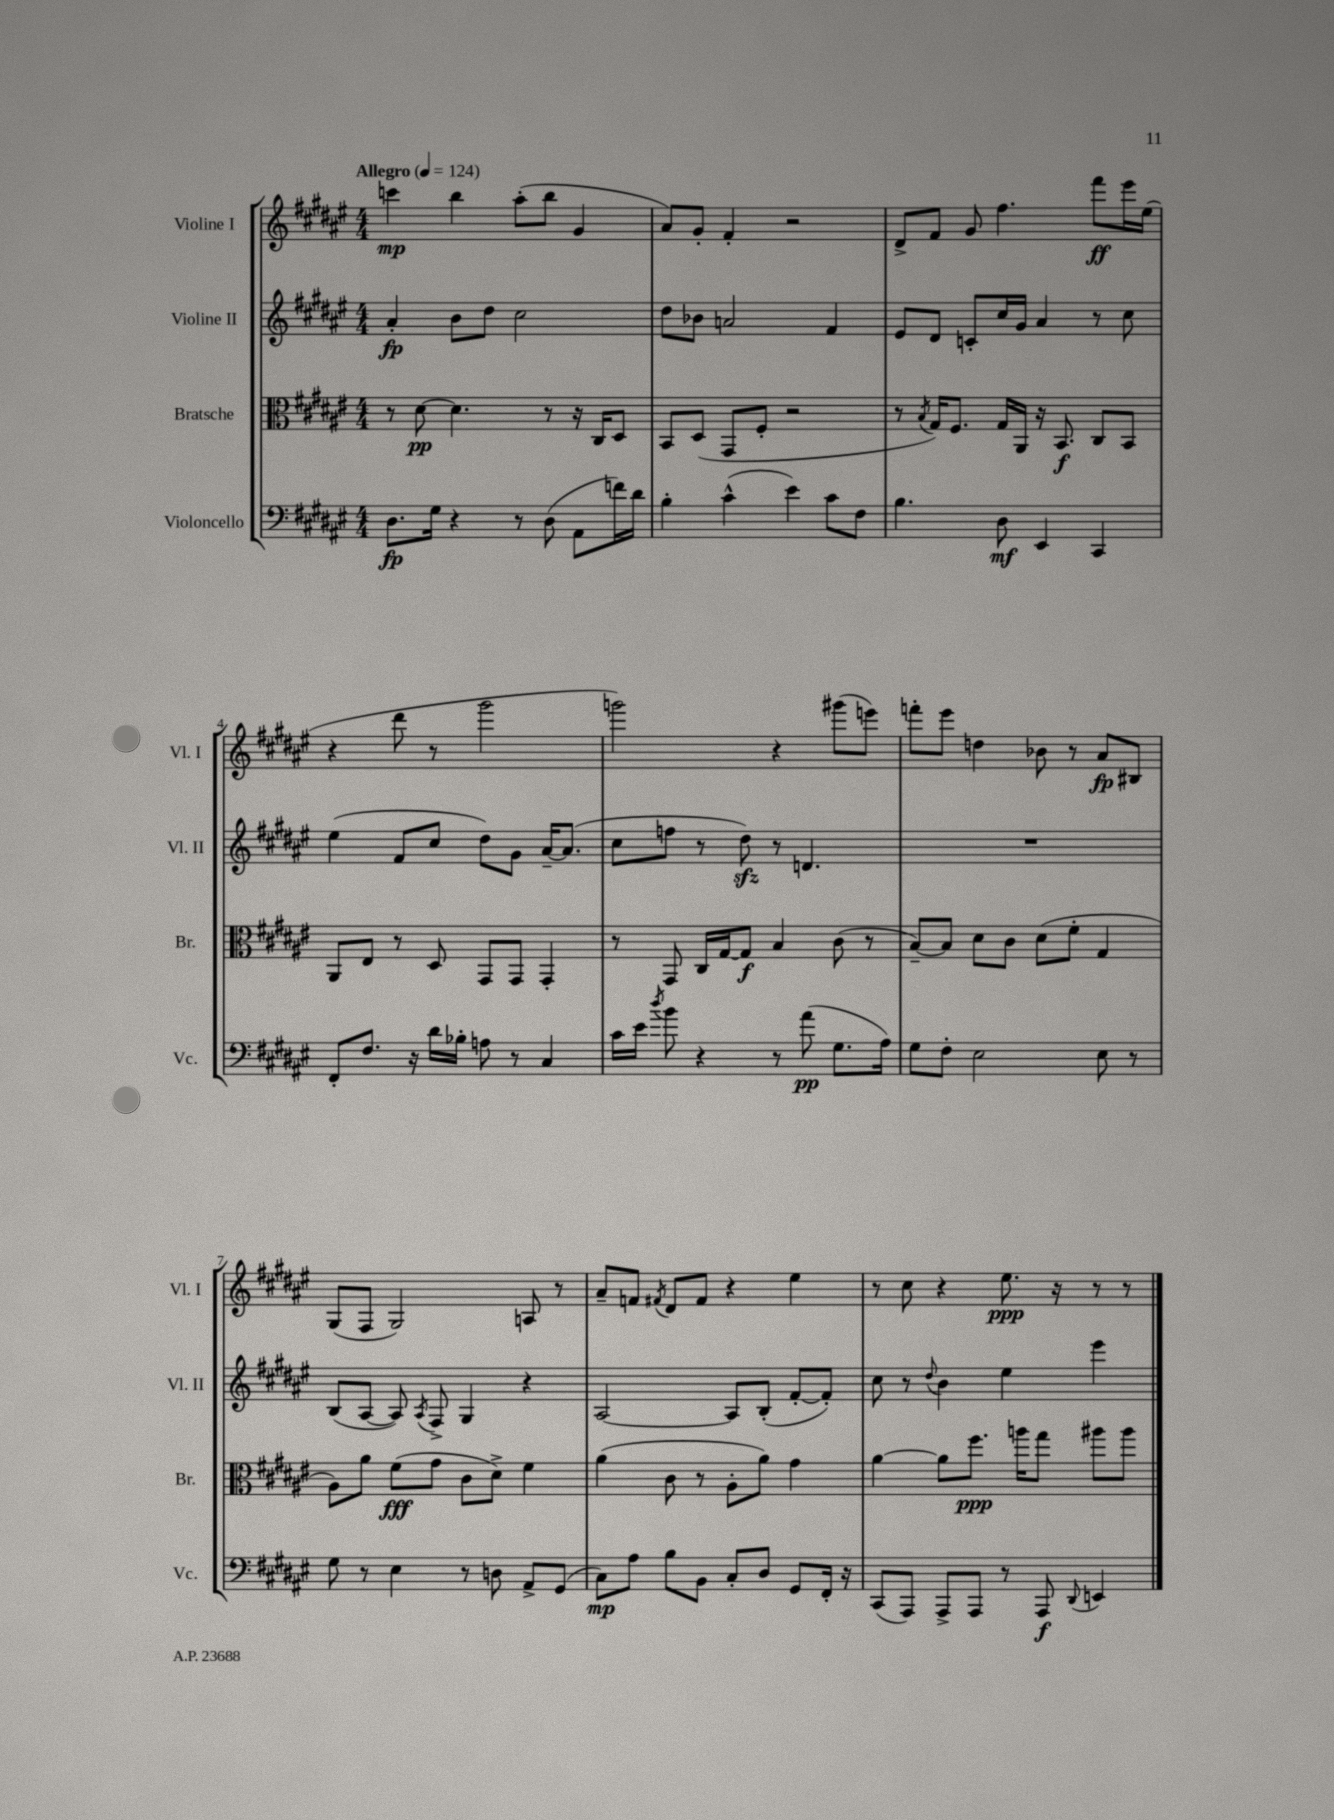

**kern	**dynam	**kern	**dynam	**kern	**dynam	**kern	**dynam
*part4	*part4	*part3	*part3	*part2	*part2	*part1	*part1
*staff4	*staff4	*staff3	*staff3	*staff2	*staff2	*staff1	*staff1
*I"Violoncello	*	*I"Bratsche	*	*I"Violine II	*	*I"Violine I	*
*I'Vc.	*	*I'Br.	*	*I'Vl. II	*	*I'Vl. I	*
*clefF4	*	*clefC3	*	*clefG2	*	*clefG2	*
*k[f#c#g#d#a#e#]	*	*k[f#c#g#d#a#e#]	*	*k[f#c#g#d#a#e#]	*	*k[f#c#g#d#a#e#]	*
*M4/4	*	*M4/4	*	*M4/4	*	*M4/4	*
*MM124	*	*MM124	*	*MM124	*	*MM124	*
=1	=1	=1	=1	=1	=1	=1	=1
!	!	!	!	!	!	!LO:TX:a:B:t=Allegro	!
8.D#\L	fp	8r	.	4a#'/	fp	4cccn\	mp
.	.	[8d#\	pp	.	.	.	.
16G#\Jk	.	.	.	.	.	.	.
4r	.	4.d#\]	.	8b\L	.	4bb\	.
.	.	.	.	8dd#\J	.	.	.
8r	.	.	.	2cc#\	.	(8aa#'\L	.
(8D#\	.	8r	.	.	.	8bb\J	.
8AA#\L	.	16r	.	.	.	4g#/	.
.	.	16C#/KL	.	.	.	.	.
16fn\L)	.	8D#/J	.	.	.	.	.
16d#\JJ	.	.	.	.	.	.	.
=2	=2	=2	=2	=2	=2	=2	=2
4B'\	.	8BB/L	.	8dd#\L	.	8a#/L)	.
.	.	(8D#/J	.	8b-X\J	.	8g#'/J	.
(4c#^^\	.	8GG#/L	.	2an/	.	4f#'/	.
.	.	8F#'/J	.	.	.	.	.
4e#\)	.	2r	.	.	.	2r	.
8c#\L	.	.	.	4f#/	.	.	.
8F#\J	.	.	.	.	.	.	.
=3	=3	=3	=3	=3	=3	=3	=3
4.B\	.	8r	.	8e#/L	.	8d#^/L	.
.	.	8qB/	.	.	.	.	.
.	.	16G#/KL)	.	8d#/J	.	8f#/J	.
.	.	8.F#/J	.	.	.	.	.
.	.	.	.	8cn'/L	.	8g#/	.
8D#\	mf	16G#/LL	.	16cc#/L	.	4.ff#\	.
.	.	16AA#/JJ	.	16g#/JJ	.	.	.
4EE#/	.	16r	.	4a#/	.	.	.
.	.	8.BB/	f	.	.	.	.
4CC#/	.	8C#/L	.	8r	.	8fff#\L	ff
.	.	8BB/J	.	8cc#\	.	16eee#\L	.
.	.	.	.	.	.	(16ee#\JJ	.
!!LO:LB:g=z
=4	=4	=4	=4	=4	=4	=4	=4
8FF#'/L	.	8AA#/L	.	(4ee#\	.	4r	.
8.F#/J	.	8E#/J	.	.	.	.	.
.	.	8r	.	8f#/L	.	8ddd#\	.
16r	.	.	.	.	.	.	.
16d#\LL	.	8D#/	.	8cc#/J	.	8r	.
16B-X'\JJ	.	.	.	.	.	.	.
8An\	.	8GG#/L	.	8dd#\L)	.	2ggg#\	.
8r	.	8GG#/J	.	8g#\J	.	.	.
4C#/	.	4GG#'/	.	[16a#~/KL	.	.	.
.	.	.	.	(8.a#/J]	.	.	.
=5	=5	=5	=5	=5	=5	=5	=5
16c#\LL	.	8r	.	8cc#\L	.	2gggn\)	.
16e#\JJ	.	.	.	.	.	.	.
8qdd#/	.	.	.	.	.	.	.
8b\	.	8GG#/	.	8ffn\J	.	.	.
4r	.	16C#/LL	.	8r	.	.	.
.	.	[16G#/J	.	.	.	.	.
.	.	8G#/J]	f	8dd#zz\)	.	.	.
8r	.	4B/	.	8r	.	4r	.
(8a#\	pp	.	.	4.dn/	.	.	.
8.G#\L	.	(8c#\	.	.	.	(8ggg#X\L	.
.	.	8r	.	.	.	8eeen\J)	.
16A#\Jk)	.	.	.	.	.	.	.
=6	=6	=6	=6	=6	=6	=6	=6
8G#\L	.	[8B~/L)	.	1r	.	8fffn'\L	.
8F#'\J	.	8B/J]	.	.	.	8eee#\J	.
2E#\	.	8d#\L	.	.	.	4ddn\	.
.	.	8c#\J	.	.	.	.	.
.	.	(8d#\L	.	.	.	8b-X\	.
.	.	8f#'\J	.	.	.	8r	.
8E#\	.	4G#/	.	.	.	8a#/L	fp
8r	.	.	.	.	.	8B#X/J	.
!!LO:LB:g=z
=7	=7	=7	=7	=7	=7	=7	=7
8G#\	.	8A#\L)	.	(8B/L	.	(8G#/L	.
8r	.	8a#\J	.	[8A#/J	.	8F#/J	.
4E#\	.	(8f#\L	fff	8A#/])	.	2G#/)	.
.	.	.	.	8qA#/	.	.	.
.	.	8g#\J	.	8F#^/	.	.	.
8r	.	8c#\L	.	4G#/	.	.	.
8Dn\	.	8d#^\J)	.	.	.	.	.
8AA#^/L	.	4f#\	.	4r	.	8An/	.
(8GG#/J	.	.	.	.	.	8r	.
=8	=8	=8	=8	=8	=8	=8	=8
8C#\L)	mp	(4a#\	.	[2A#/	.	8a#~/L	.
8A#\J	.	.	.	.	.	8fn/J	.
.	.	.	.	.	.	8qf#X/	.
8B\L	.	8c#\	.	.	.	8d#/L	.
8BB\J	.	8r	.	.	.	8f#/J	.
8C#'/L	.	8A#'\L	.	8A#/L]	.	4r	.
8D#/J	.	8a#\J)	.	(8B'/J	.	.	.
8GG#/L	.	4g#\	.	[8f#'/L	.	4ee#\	.
16FF#'/Jk	.	.	.	8f#'/J])	.	.	.
16r	.	.	.	.	.	.	.
=9	=9	=9	=9	=9	=9	=9	=9
(8CC#/L	.	[4a#\	.	8cc#\	.	8r	.
8AAA#/J)	.	.	.	8r	.	8cc#\	.
.	.	.	.	8qqdd#/	.	.	.
8AAA#^/L	.	8a#\L]	.	4b\	.	4r	.
8AAA#/J	.	8.ff#\J	ppp	.	.	.	.
8r	.	.	.	4ee#\	.	8.ee#\	ppp
.	.	16aan\KL	.	.	.	.	.
8AAA#/	f	8gg#\J	.	.	.	.	.
.	.	.	.	.	.	16r	.
8qqDD#/	.	.	.	.	.	.	.
4EEn/	.	8aa#X\L	.	4eee#\	.	8r	.
.	.	8aa#\J	.	.	.	8r	.
==	==	==	==	==	==	==	==
*-	*-	*-	*-	*-	*-	*-	*-
